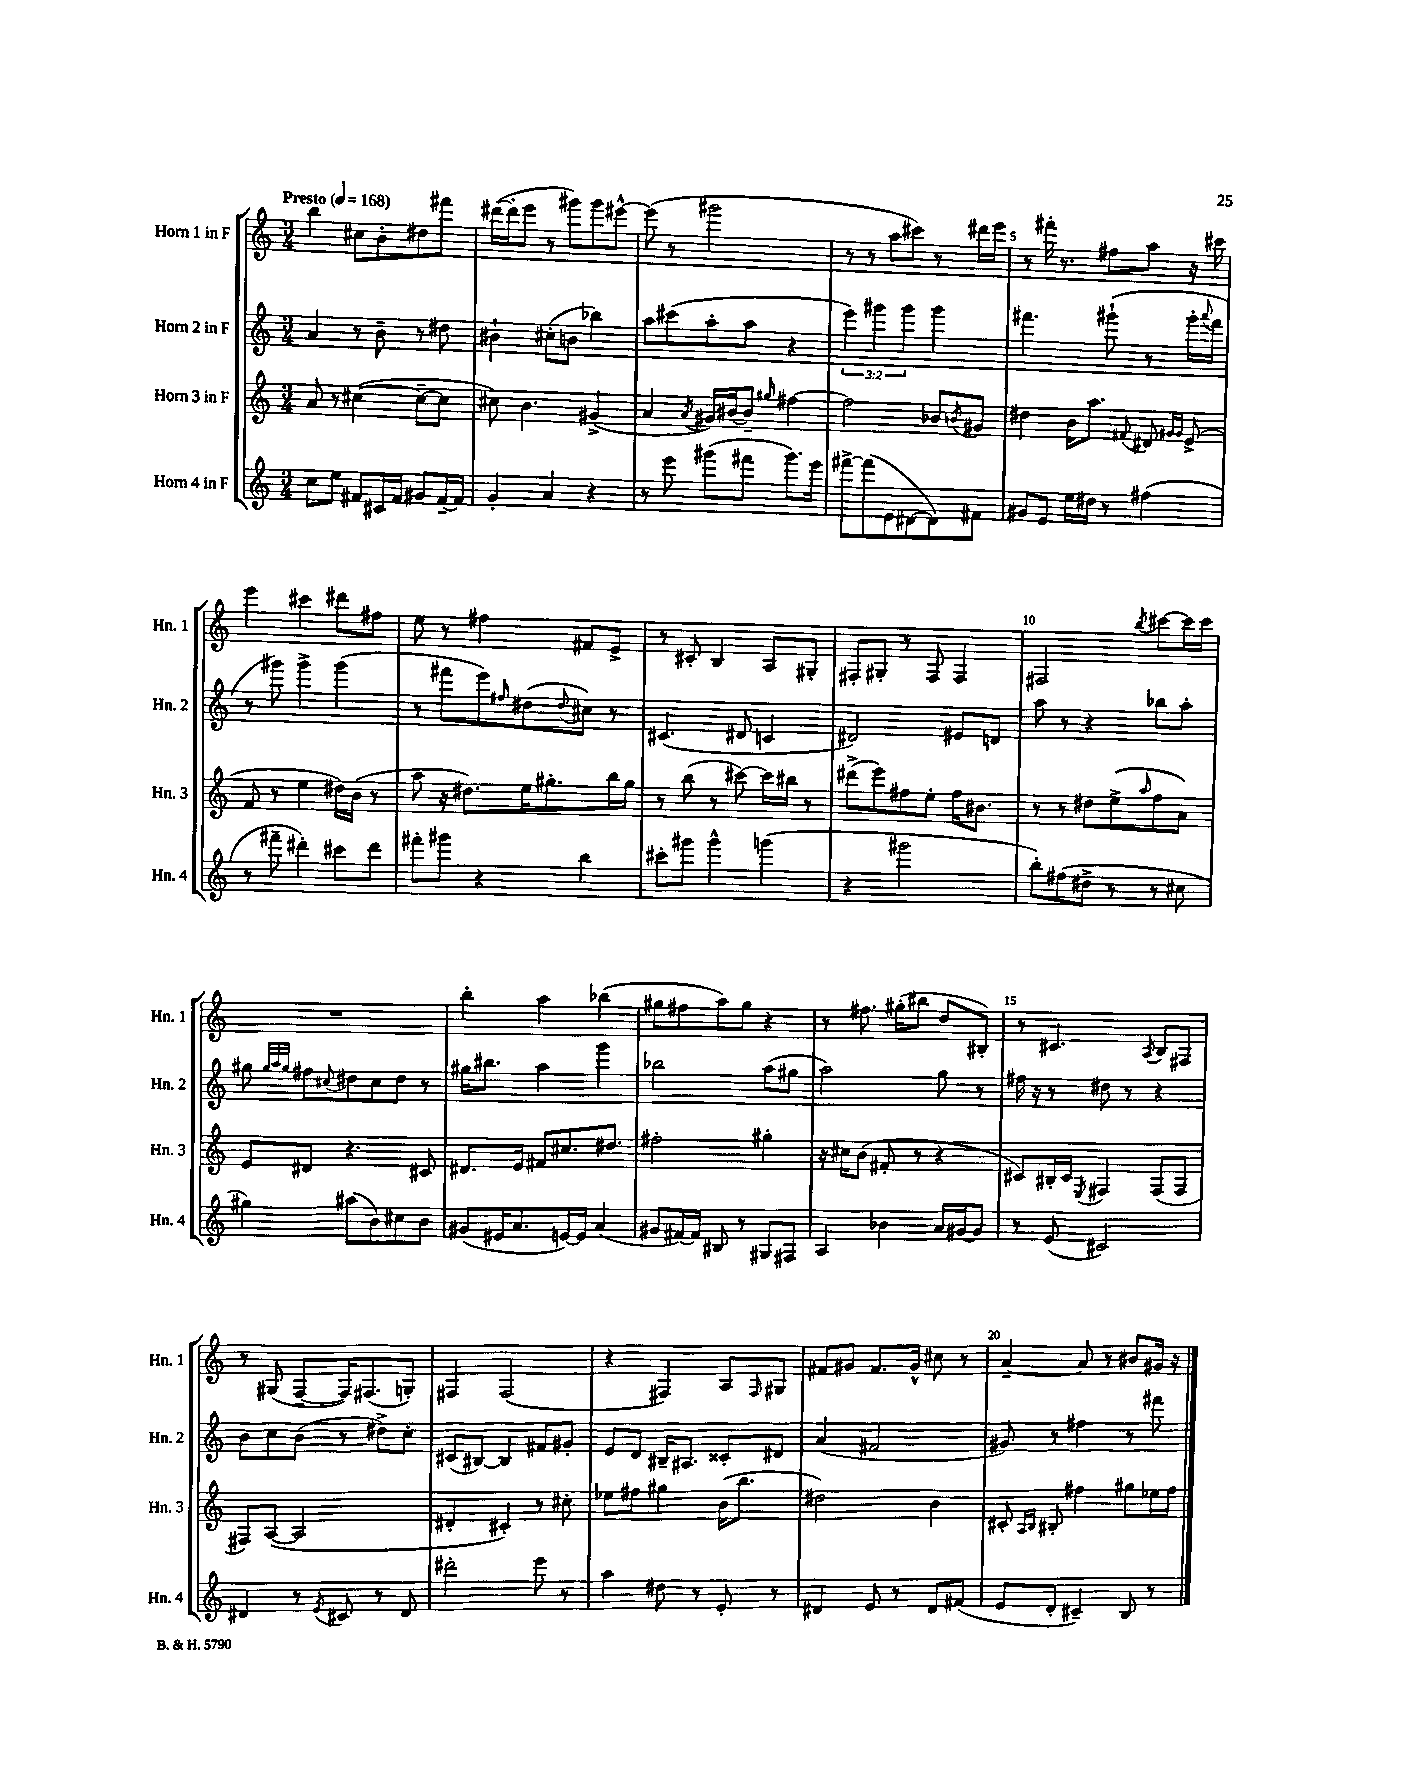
<<
\new StaffGroup <<
\new Staff = "s0" \with { instrumentName = "Horn 1 in F" shortInstrumentName = "Hn. 1" } {
    \clef treble \key c \major \numericTimeSignature \time 3/4 \tempo "Presto" 4 = 168
    b''4 cis''8 b'8-. dis''8 fis'''8 |
    dis'''16~( dis'''16-. e'''8 r8 gis'''8) gis'''8 eis'''8~-^ |
    eis'''8( r8 gis'''2 |
    r8 r8 a''8 cis'''8) r8 dis'''16 e'''16 |
    r8 fis'''16-. r8. fis''8 a''8 r16 cis'''16 |
    e'''4 cis'''4 dis'''8 fis''8 |
    e''8 r8 fis''4 fis'8 e'8-> |
    r8 cis'8-. b4 a8 gis8-. |
    fis8-. gis8-. r8 fis8 fis4 |
    fis2 \acciaccatura { b''8 } cis'''8~ cis'''16 cis'''16 |
    R2. |
    b''4-. a''4 bes''4( |
    gis''8 fis''8 a''8) gis''8 r4 |
    r8 fis''8. gis''16-.( bis''8 d''8 bis8-.) |
    r8 cis'4. \acciaccatura { a8 } b8 fis8 |
    r8 gis8( f8~-- f16) fis8.( g8-.) |
    fis4 fis2( |
    r4 fis4) a8 \grace { fis16 } gis8 |
    fis'8 gis'8 fis'8. gis'16-^ cis''8 r8 |
    a'4~-- a'8 r8 bis'8 gis'16 r16 \bar "|." |
}
\new Staff = "s1" \with { instrumentName = "Horn 2 in F" shortInstrumentName = "Hn. 2" } {
    \clef treble \key c \major \numericTimeSignature \time 3/4 \override Staff.TupletNumber.text = #tuplet-number::calc-fraction-text
    a'4 r8 b'8-- r8 dis''8 |
    bis'4-! cis''8-.( b'8 bes''4) |
    a''8 cis'''8( a''8-. a''8 r4 |
    \tuplet 3/2 { e'''4) gis'''4 gis'''4 } gis'''4 |
    fis'''4. gis'''8-!( r8 gis'''16-. \appoggiatura { a'''8 } fis'''16 |
    r8 gis'''8) gis'''4-> gis'''4( |
    r8 fis'''8 e'''8) \grace { fis''16 } dis''8( \appoggiatura { dis''8 } cis''8) r8 |
    cis'4.( dis'8 c'4 |
    dis'2) eis'8 d'8 |
    a''8 r8 r4 bes''8 a''8-. |
    gis''8 \grace { gis''32 a''32 gis''32 } fis''8 \appoggiatura { cis''8 } dis''8 cis''8 dis''8 r8 |
    gis''16 bis''8. a''4 g'''4 |
    bes''2 a''8( gis''8 |
    a''2) g''8 r8 |
    fis''16 r16 r8 dis''8 r8 r4 |
    b'8 c''8 b'8( r8 dis''8->) c''8-. |
    cis'8( bis8~) bis4 fis'8 gis'8-. |
    e'8 d'8 bis16-- ais8. cisis'8-. dis'8 |
    a'4( fis'2 |
    gis'8) r8 fis''4 r8 fis'''8 \bar "|." |
}
\new Staff = "s2" \with { instrumentName = "Horn 3 in F" shortInstrumentName = "Hn. 3" } {
    \clef treble \key c \major \numericTimeSignature \time 3/4
    a'8 r8 cis''4~( cis''8~-- cis''8 |
    cis''8) b'4. gis'4->( |
    a'4 \acciaccatura { a'8 } gis'16) bis'16~ bis'8-- \grace { gis''16 } fis''4~ |
    fis''2 bes'8 \acciaccatura { b'8 } gis'8 |
    dis''4 b'16 a''8. \appoggiatura { fis'8 } dis'8 \grace { gis'16 gis'16 } e'8->( |
    f'8 r8 e''4 dis''16) b'16( r8 |
    a''8 r16 dis''8.) e''16 gis''8.-. b''16 gis''16 |
    r8 b''8( r8 cis'''8~) cis'''16 bis''16 r8 |
    dis'''8->( e'''8) fis''8 e''8-. fis''16 bis'8. |
    r8 r8 dis''8 e''8->( \grace { a''16 } f''8 a'8) |
    e'8 dis'8 r4. cis'8 |
    dis'8. e'16 fis'8 cis''8. dis''8. |
    fis''2-. gis''4-. |
    r16 cis''16 b'8( fis'8-. r8 r4 |
    cis'8) bis16-. cis'16 \acciaccatura { e8 } fis4 fis8( fis8 |
    fis8) a8~( a2 |
    dis'4-. cis'4-.) r8 cis''8-. |
    ees''8 fis''8 gis''4 b'16( b''8. |
    dis''2) b'4 |
    cis'8-. \grace { a16 b16 } bis8-. fis''4 gis''8 ees''16 fis''16 \bar "|." |
}
\new Staff = "s3" \with { instrumentName = "Horn 4 in F" shortInstrumentName = "Hn. 4" } {
    \clef treble \key c \major \numericTimeSignature \time 3/4
    c''8 e''8 fis'8 cis'16 fis'16 gis'8 fis'16~-- fis'16 |
    g'4-. a'4 r4 |
    r8 e'''8 gis'''8( fis'''8 gis'''8.) e'''16 |
    fis'''8~-> fis'''8( e'8 dis'8~ dis'8) fis'8 |
    gis'8 e'8 e''16 dis''16 r8 fis''4( |
    r8 fis'''8-- dis'''4-.) cis'''8 dis'''8 |
    fis'''8-. gis'''8 r4 b''4 |
    cis'''8-. gis'''8 gis'''4-^ g'''4( |
    r4 gis'''2 |
    b''8-.) fis''8( dis''8-> r8 r8 cis''8 |
    gis''4) ais''8( b'8) cis''8 b'8 |
    gis'8( eis'16 a'8. e'16~) e'16 a'4( |
    gis'8 fis'16~) fis'16 bis8 r8 gis8 fis8 |
    a4 bes'4 a'16 gis'16~ gis'8 |
    r8 e'8( cis'2) |
    dis'4 r8 \acciaccatura { e'8 } cis'8 r8 dis'8 |
    dis'''2-. e'''8 r8 |
    a''4 dis''8 r8 e'8-. r8 |
    dis'4 e'8 r8 dis'8 fis'8( |
    e'8 d'8-. cis'4--) b8 r8 \bar "|." |
}
>>
>>
\layout { \context { \Score \override BarNumber.break-visibility = ##(#f #t #t) barNumberVisibility = #(every-nth-bar-number-visible 5) } }
